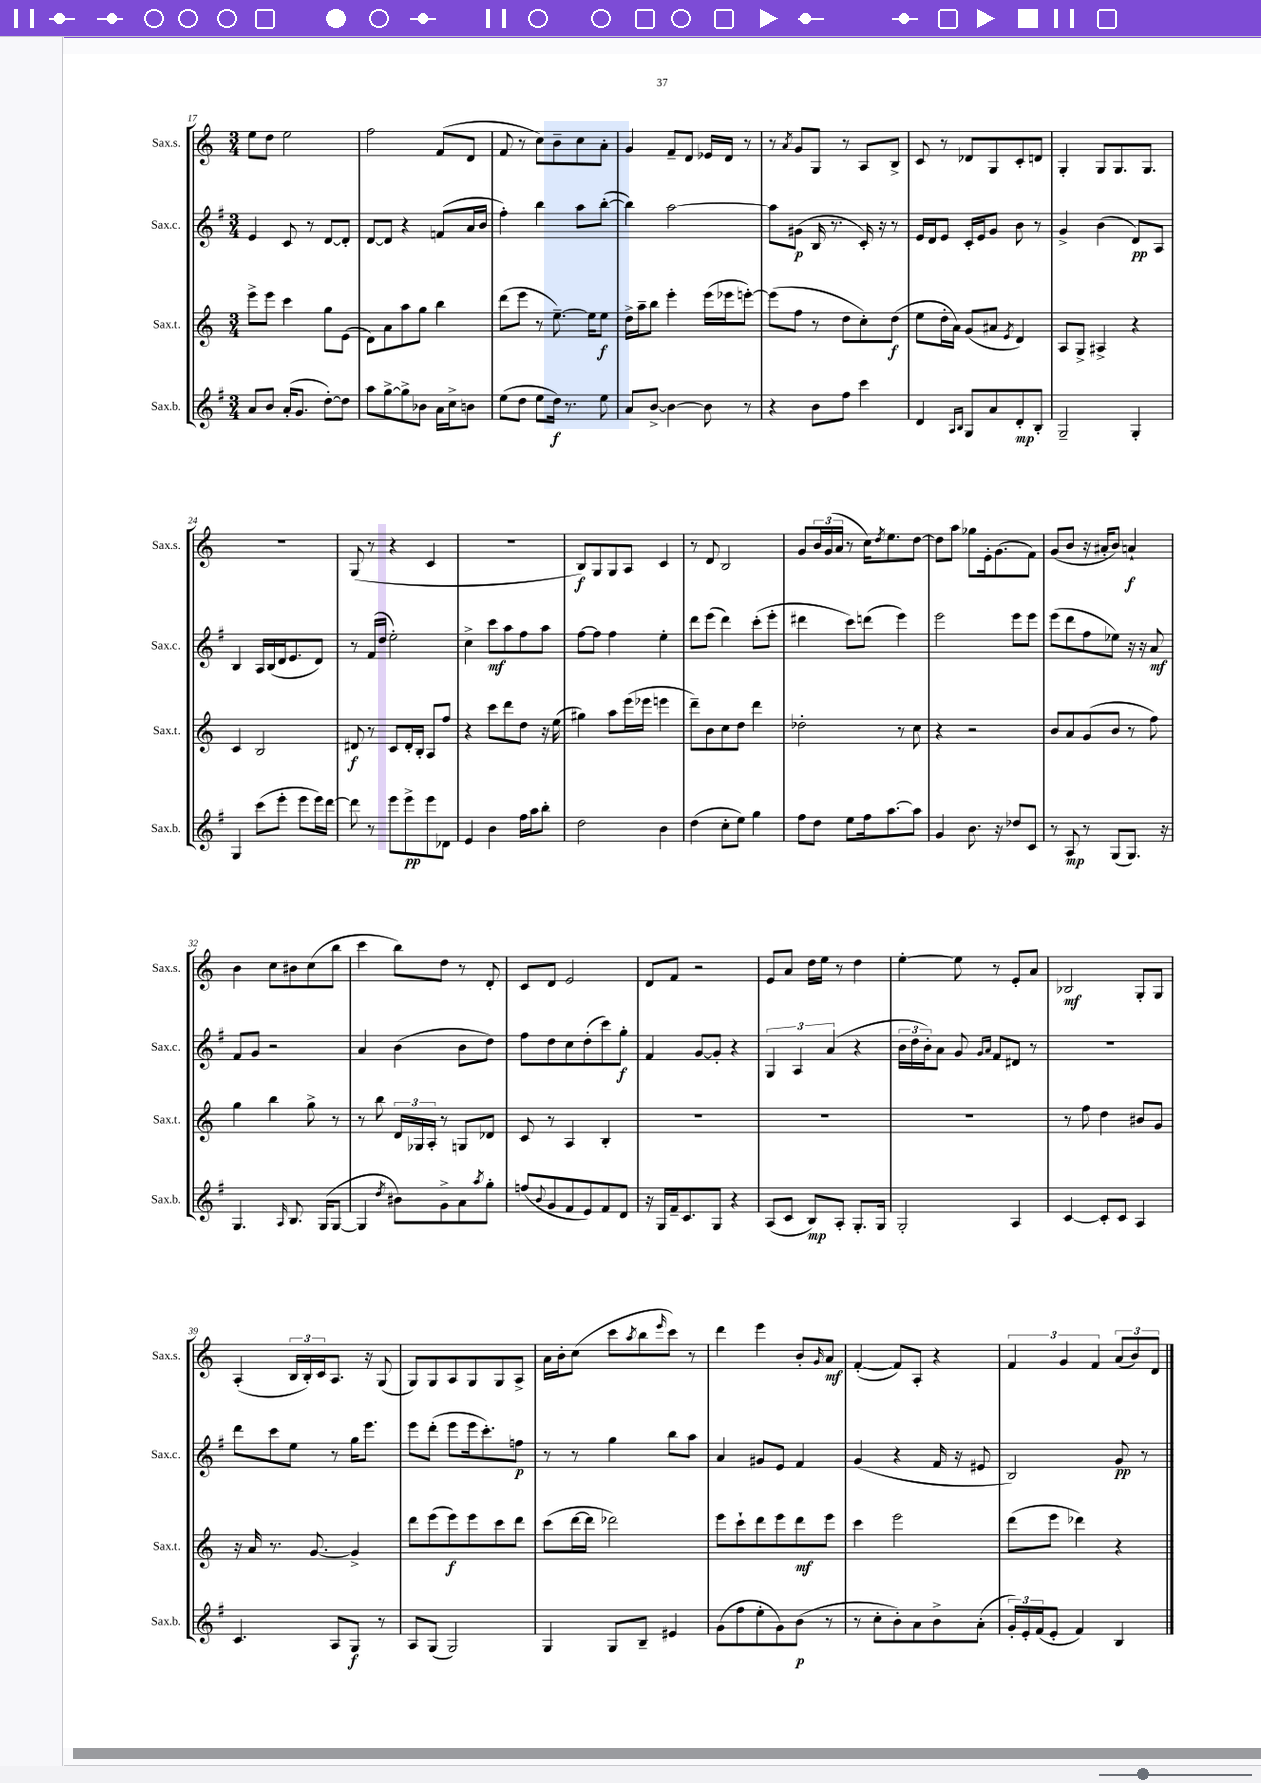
<<
\new StaffGroup <<
\new Staff = "s0" \with { instrumentName = "Sax.s." shortInstrumentName = "Sax.s." } {
    \clef treble \key c \major \numericTimeSignature \time 3/4
    e''8 d''8 e''2 |
    f''2 f'8( d'8 |
    f'8 r8 c''8) b'8-- c''8 a'8-. |
    g'4 f'8-- d'8 ees'16 d'16 r8 |
    r8 \acciaccatura { a'8 } g'8 g8 r8 a8 b8-> |
    c'8 r8 des'8 g8 c'8-. d'8 |
    g4-. g8 g8. g8. |
    R2. |
    g8( r8 r4 c'4 |
    R2. |
    b8\f) g8 g8 a8 c'4 |
    r8 d'8 b2 |
    g'8 \tuplet 3/2 { b'16 g'16( a'16 } r8 c''16) \acciaccatura { d''8 } e''8. d''8~ |
    d''8 a''8 ges''8 e'16-. g'8.( f'8) |
    g'8( b'8 r16 ais'16-. b'8) a'4-!\f |
    b'4 c''8 bis'8 c''8( b''8 |
    c'''4 b''8) d''8 r8 d'8-. |
    c'8 d'8 e'2 |
    d'8 f'8 r2 |
    e'8 a'8 d''16 e''16 r8 d''4 |
    e''4~-. e''8 r8 e'8-. a'8 |
    bes2\mf g8-. g8 |
    a4-.( \tuplet 3/2 { b16 b16-.) c'16 } a8. r16 g8( |
    g8) g8 a8 g8 g8 a8-> |
    a'16 b'16-. c''8( c'''8 \acciaccatura { a''8 } b''8 \grace { e'''16 } c'''8) r8 |
    d'''4 e'''4 b'8-. \grace { g'16 } a'8\mf |
    f'4~-.( f'8) a8-. r4 |
    \tuplet 3/2 { f'4 g'4 f'4 } \tuplet 3/2 { a'8( b'8) d'8 } \bar "|." |
}
\new Staff = "s1" \with { instrumentName = "Sax.c." shortInstrumentName = "Sax.c." } {
    \clef treble \key g \major \numericTimeSignature \time 3/4
    e'4 c'8 r8 d'8~ d'8-. |
    d'8~ d'8 r4 f'8( a'16 b'16 |
    fis''4-.) b''4 a''8 b''8~-.( |
    b''4) a''2~ |
    a''8 gis'8\p( b16 r8. c'16-.) r16 r8 |
    e'16 d'16 e'8 c'16-. e'16 g'8 b'8 r8 |
    g'4-> b'4( d'8\pp) a8 |
    b4 a16 b16( d'16 e'8. d'8) |
    r8 fis'16( d''16 e''2-.) |
    c''4-> c'''8\mf a''8 fis''8 a''8 |
    fis''8~ fis''8 fis''4 e''4-. |
    d'''8 e'''8( d'''4) c'''8-.( e'''8-. |
    dis'''4 c'''8) d'''8( e'''4) |
    e'''2 e'''8 e'''8 |
    e'''8( d'''8 fis''8 ees''8) r16 r16 a'8\mf |
    fis'8 g'8 r2 |
    a'4 b'4( b'8 d''8) |
    fis''8 d''8 c''8 d''8-.( c'''8) g''8-.\f |
    fis'4 g'8~ g'8-. r4 |
    \tuplet 3/2 { g4 a4 a'4( } r4 |
    \tuplet 3/2 { b'16 d''16 b'16-.) } a'8 g'8 \grace { g'16 a'16 } fis'8 dis'8 r8 |
    R2. |
    d'''8 c'''8 e''8 r8 g''16 e'''8. |
    e'''8 d'''8-.( e'''8 e'''16 c'''8.-.) f''8\p |
    r8 r8 g''4 b''8 a''8 |
    a'4 gis'8 e'8 fis'4 |
    g'4( r4 fis'16 r16 eis'8 |
    b2) g'8\pp r8 \bar "|." |
}
\new Staff = "s2" \with { instrumentName = "Sax.t." shortInstrumentName = "Sax.t." } {
    \clef treble \key c \major \numericTimeSignature \time 3/4
    e'''8-> e'''8 c'''4 g''8 e'8( |
    d'8) a'8 a''8 g''8 b''4 |
    d'''8( e'''8 r8 e''8.~--) e''16 e''8\f |
    d''16-> a''16-- b''8 e'''4-. e'''16( ees'''16 e'''8~-.) |
    e'''8( f''8 r8 d''8 c''8-.) d''8\f( |
    e''8 d''16-. a'16) g'8( ais'8 \acciaccatura { e'8 } d'4) |
    a8 g8-> ais4-> r4 |
    c'4 b2 |
    dis'8\f r8 c'8 dis'16-. b16-. a8 f''8 |
    r4 c'''8 d'''8 d''8 r16 e''16( |
    gis''4) a''8 e'''16( ees'''16 e'''4 |
    d'''8--) b'8 c''8 d''8 d'''4 |
    des''2-. r8 c''8 |
    r4 r2 |
    b'8 a'8 g'8( b'8 r8 f''8) |
    g''4 b''4 g''8-> r8 |
    r8 b''8 \tuplet 3/2 { d'16 ges16 a16-. } r8 g8 des'8 |
    c'8 r8 a4 b4-. |
    R2. |
    R2. |
    R2. |
    r8 f''8 d''4 bis'8 g'8 |
    r16 a'16 r8. g'8.~ g'4-> |
    d'''8 e'''8( e'''8\f) e'''8 c'''8 d'''8 |
    c'''8( d'''16~ d'''16 des'''2) |
    e'''8 c'''8-! d'''8 e'''8 d'''8\mf e'''8 |
    c'''4 e'''2 |
    d'''8( e'''8 des'''4) r4 \bar "|." |
}
\new Staff = "s3" \with { instrumentName = "Sax.b." shortInstrumentName = "Sax.b." } {
    \clef treble \key g \major \numericTimeSignature \time 3/4
    a'8 b'8 a'16-.( g'8. d''8~-.) d''8 |
    a''8 g''8~-> g''8-> bes'8 a'16 c''16-> b'8 |
    e''8( d''8 e''8 d''16\f) r8. e''8 |
    a'8 b'8~-> b'4~ b'8 r8 |
    r4 b'8 fis''8 c'''4 |
    d'4 \grace { a16 b16 } g8 a'8 d'8-.\mp b8-. |
    g2-- g4-. |
    g4 c'''8( e'''8-. e'''8 e'''16) d'''16~ |
    d'''8 r8 e'''8 e'''8->\pp e'''8 des'8 |
    e'4 b'4 fis''16 a''16 b''8-. |
    d''2 b'4 |
    d''4( c''8-. e''8) g''4 |
    fis''8 d''8 e''8 fis''16 a''8.~ a''8 |
    g'4 b'8. r16 des''8 c'8 |
    r8 a8\mp r8 g8( g8.) r16 |
    g4. \grace { a16 } b8. g16( g8~ |
    g4 \acciaccatura { d''8 } bis'8) g'8-> a'8 \acciaccatura { a''8 } g''8-. |
    f''8( \appoggiatura { b'8 } g'8 fis'8 e'8) fis'8 d'8 |
    r16 g16 fis'16-- c'8. g8 r4 |
    a8( c'8 b8\mp) a8-. g8.-. g16 |
    g2-. a4 |
    c'4~ c'8-. c'8 a4 |
    c'4. a8 g8\f r8 |
    a8 g8( g2) |
    g4 g8 b8-- eis'4 |
    g'8( fis''8 e''8-. g'8) b'8\p( r8 |
    r8 c''8-. b'8-.) a'8 b'8-> a'8-.( |
    \tuplet 3/2 { g'16-.) e'16-. fis'16( } e'8-. fis'4) b4 \bar "|." |
}
>>
>>
\layout { \context { \Score currentBarNumber = #17 } }
